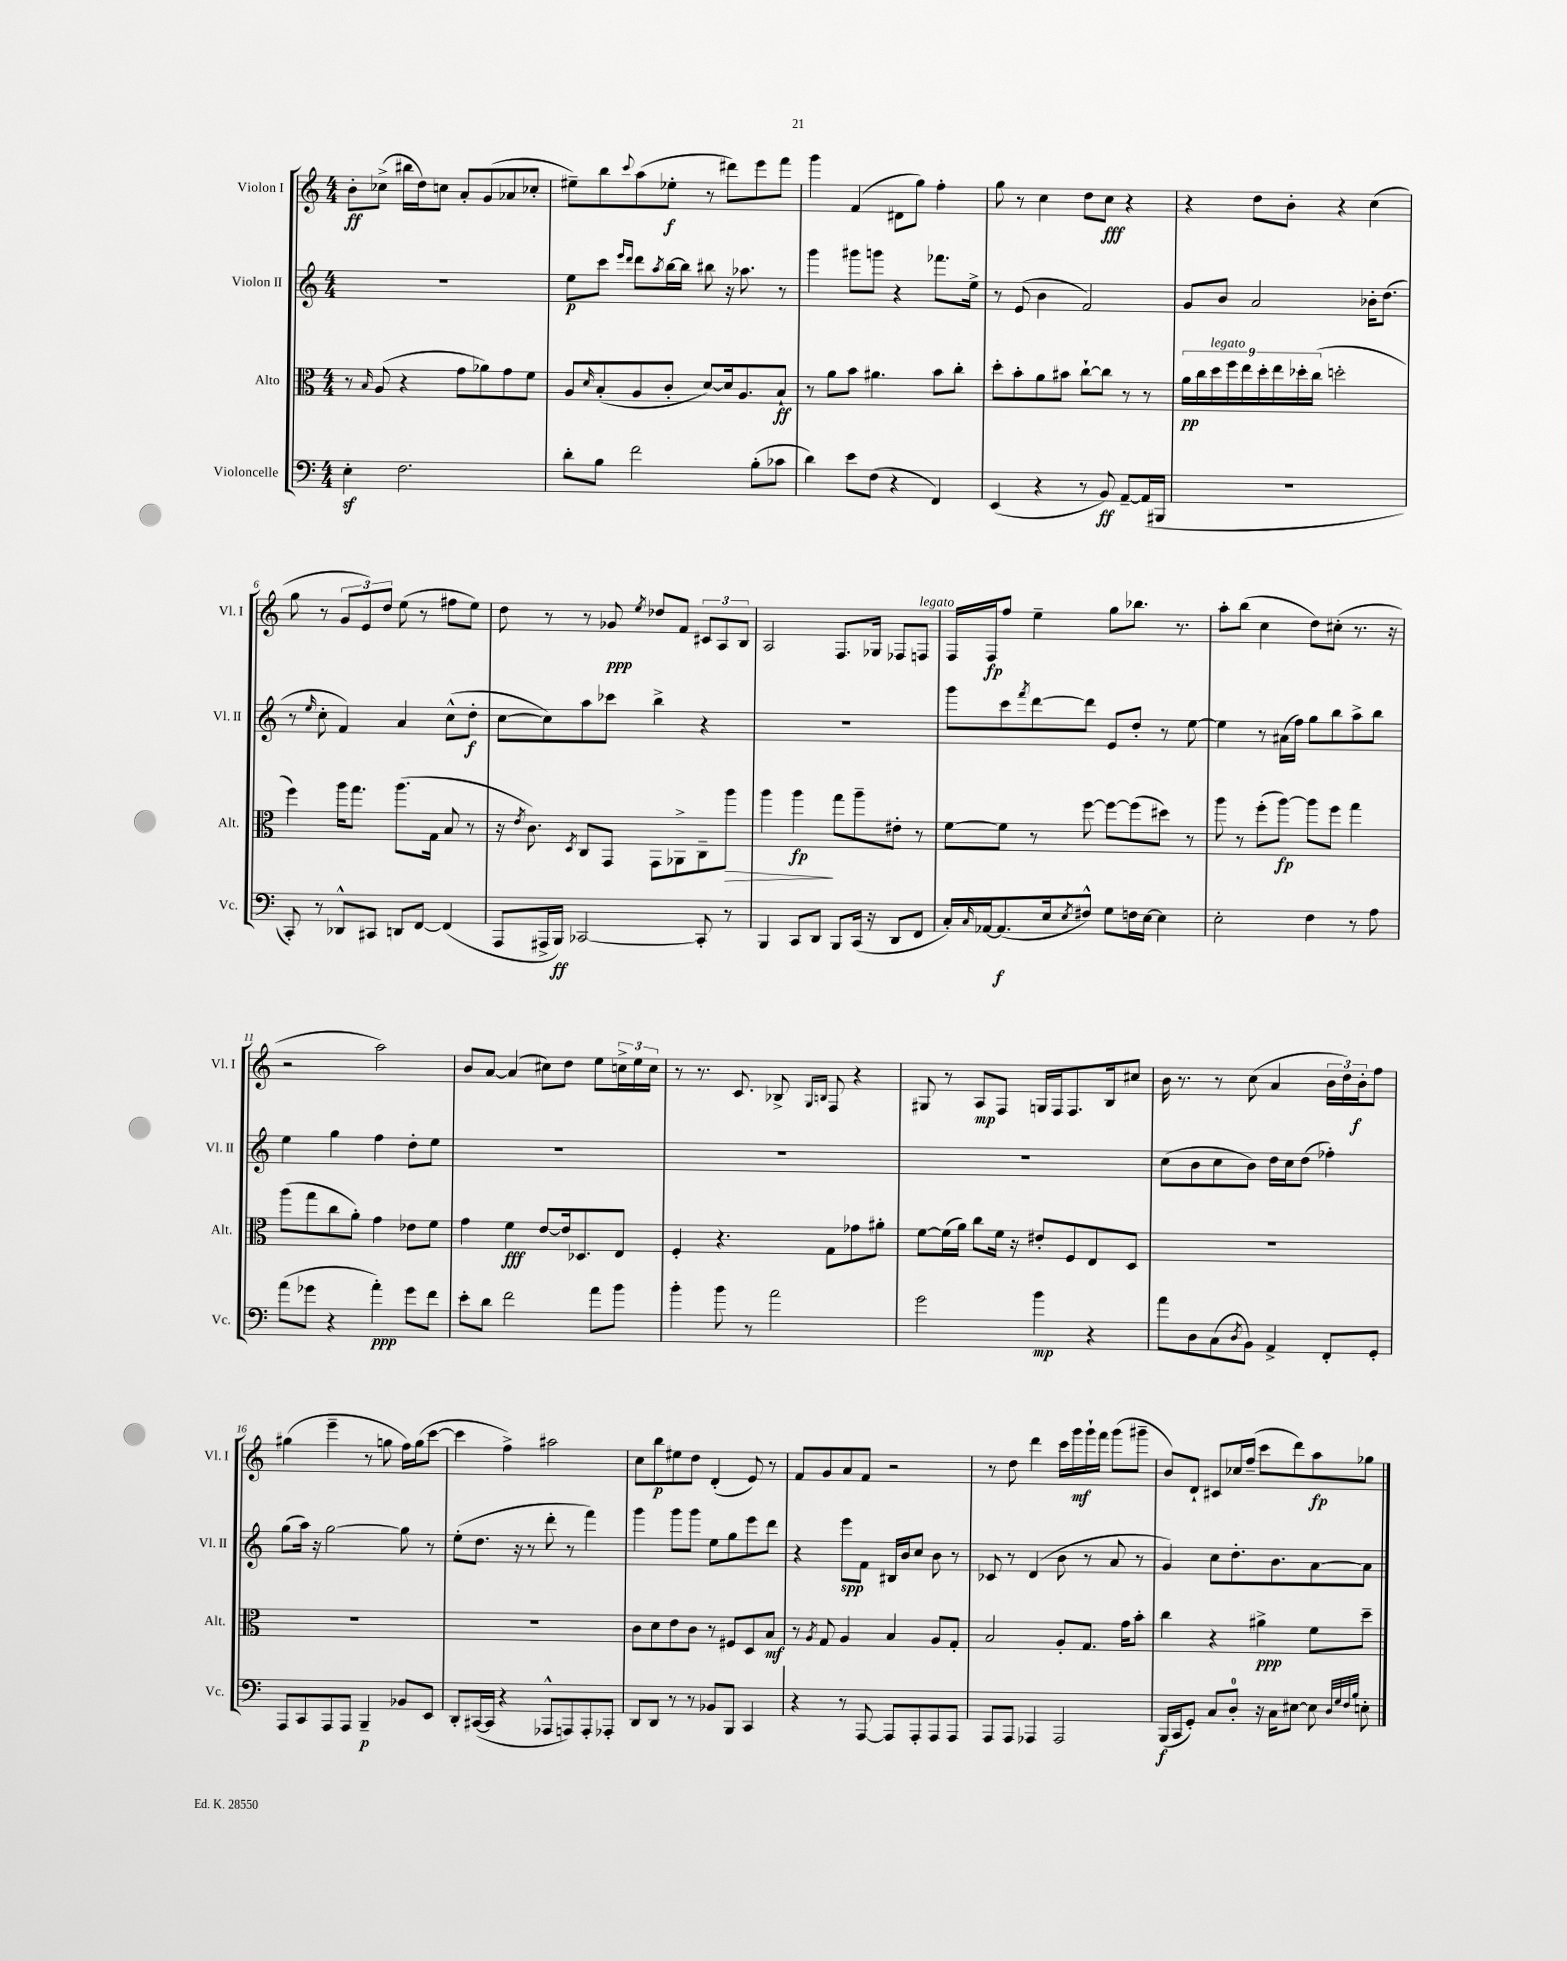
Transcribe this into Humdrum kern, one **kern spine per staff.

**kern	**dynam	**kern	**dynam	**kern	**dynam	**kern	**dynam
*part4	*part4	*part3	*part3	*part2	*part2	*part1	*part1
*staff4	*staff4	*staff3	*staff3	*staff2	*staff2	*staff1	*staff1
*I"Violoncelle	*	*I"Alto	*	*I"Violon II	*	*I"Violon I	*
*I'Vc.	*	*I'Alt.	*	*I'Vl. II	*	*I'Vl. I	*
*clefF4	*	*clefC3	*	*clefG2	*	*clefG2	*
*k[]	*	*k[]	*	*k[]	*	*k[]	*
*M4/4	*	*M4/4	*	*M4/4	*	*M4/4	*
=1	=1	=1	=1	=1	=1	=1	=1
4Ez'\	.	8r	.	1r	.	8b'\L	ff
.	.	16qqB/	.	.	.	.	.
.	.	(8A/	.	.	.	(8cc-X^\J	.
2.F\	.	4r	.	.	.	16bb#X\LL	.
.	.	.	.	.	.	16dd\J)	.
.	.	.	.	.	.	8ccn\J	.
.	.	8g\L	.	.	.	8a'/L	.
.	.	8a-X\)	.	.	.	(8g/	.
.	.	8g\	.	.	.	8a-X/	.
.	.	8f\J	.	.	.	8cc-X'/J	.
=2	=2	=2	=2	=2	=2	=2	=2
8d'\L	.	8A/L	.	8ee\L	p	8ee#X~\L)	.
.	.	16qqd/	.	.	.	.	.
8B\J	.	(8B'/	.	8ccc\J	.	8bb\	.
.	.	.	.	16qqeee/LL	.	.	.
.	.	.	.	16qqddd/JJ	.	8qqccc/	.
2f\	.	8A/	.	8ddd\L	.	(8aa\	.
.	.	.	.	8qaa/	.	.	.
.	.	8c'/J	.	[16bb\L	.	8ee-X'\J	f
.	.	.	.	16bb\JJ]	.	.	.
.	.	[8d/L)	.	8bb#X\	.	8r	.
.	.	16d/k]	.	16r	.	8ddd#X\L)	.
.	.	8.A/	.	8.aa-X\	.	.	.
(8B'\L	.	.	.	.	.	8eee\	.
8c-X\J	.	8B`/J	ff	8r	.	8fff\J	.
=3	=3	=3	=3	=3	=3	=3	=3
4d\)	.	8r	.	4ggg\	.	4ggg\	.
.	.	8a\L	.	.	.	.	.
8e\L	.	8b\J	.	8ggg#X\L	.	(4f/	.
(8F\J	.	4.a#X\	.	8gggn\J	.	.	.
4r	.	.	.	4r	.	8d#X\L	.
.	.	.	.	.	.	8gg\J)	.
4FF/)	.	8b\L	.	8.fff-X\L	.	4ff'\	.
.	.	8cc'\J	.	.	.	.	.
.	.	.	.	16ee^\Jk	.	.	.
=4	=4	=4	=4	=4	=4	=4	=4
(4EE/	.	8dd'\L	.	8r	.	8gg\	.
.	.	8b'\	.	(8e/	.	8r	.
4r	.	8a\	.	4b\	.	4cc\	.
.	.	8b#X\J	.	.	.	.	.
8r	.	[8cc`\L	.	2f/)	.	8dd\L	.
8BB/)	ff	8cc\J]	.	.	.	8cc\J	fff
[8AA~/L	.	8r	.	.	.	4r	.
(16AA/L]	.	8r	.	.	.	.	.
16BBB#X/JJ	.	.	.	.	.	.	.
=5	=5	=5	=5	=5	=5	=5	=5
1r	.	18a\LL	pp	8g/L	.	4r	.
.	.	18cc\	.	.	.	.	.
!	!	!LO:TX:a:i:t=legato	!	!	!	!	!
.	.	18dd\	.	.	.	.	.
.	.	.	.	8b/J	.	.	.
.	.	18ff\	.	.	.	.	.
.	.	18ee\	.	.	.	.	.
.	.	.	.	2a/	.	8dd\L	.
.	.	18dd'\	.	.	.	.	.
.	.	18ee\	.	.	.	.	.
.	.	.	.	.	.	8b'\J	.
.	.	18dd-X'\	.	.	.	.	.
.	.	(18cc\JJ	.	.	.	.	.
.	.	2ddn'\	.	.	.	4r	.
.	.	.	.	16b-X'\KL	.	(4cc\	.
.	.	.	.	(8.dd\J	.	.	.
!!LO:LB:g=z
=6	=6	=6	=6	=6	=6	=6	=6
8CC'/)	.	4ff\)	.	8r	.	8gg\	.
.	.	.	.	16qqee/	.	.	.
8r	.	.	.	8cc'\	.	8r	.
8DD-X^^/L	.	16aa\KL	.	4f/)	.	12g/L	.
.	.	8.gg\J	.	.	.	.	.
.	.	.	.	.	.	12e/)	.
8CC#X/J	.	.	.	.	.	.	.
.	.	.	.	.	.	12dd/J	.
8DDn/L	.	(8.aa\L	.	4a/	.	(8ee\	.
[8FF/J	.	.	.	.	.	8r	.
.	.	16G\Jk	.	.	.	.	.
(4FF/]	.	8B/	.	(8cc^^\L	.	8ff#X\L	.
.	.	8r	.	8dd'\J	f	8ee\J)	.
=7	=7	=7	=7	=7	=7	=7	=7
8AAA/L	.	16r	.	[8cc\L	.	8dd\	.
.	.	8qe/	.	.	.	.	.
.	.	8.c\)	.	.	.	.	.
16AAA#X^/L	.	.	.	8cc\])	.	8r	.
16BBB/JJ)	ff	.	.	.	.	.	.
.	.	8qD/	.	.	.	.	.
[2CC-X/	.	8C/L	.	8aa\	.	8r	.
.	.	8GG/J	.	8ccc-X\J	.	8g-X/	ppp
.	.	.	.	.	.	8qee/	.
.	.	8GG\L	.	4bb^\	.	8dd-X/L	.
.	.	8AA-X^\	.	.	.	8f/J	.
8CC-'/]	.	8C~\	.	4r	.	12c#X/L	.
.	.	.	.	.	.	12A/	.
!	!	!	!LO:HP:b	!	!	!	!
8r	.	8aa\J	>	.	.	.	.
.	.	.	.	.	.	12B/J	.
=8	=8	=8	=8	=8	=8	=8	=8
4BBB/	.	4aa\	.	1r	.	2A/	.
8CC/L	.	4aa\	fp	.	.	.	.
8DD/J	.	.	.	.	.	.	.
8BBB/L	.	8gg\L	]	.	.	8.F/L	.
(16CC/Jk	.	8aa~\	.	.	.	.	.
16r	.	.	.	.	.	16G-X/Jk	.
8DD/L	.	8e#X'\J	.	.	.	8F-X/L	.
!	!	!	!	!	!	!LO:TX:a:i:t=legato	!
8FF/J	.	8r	.	.	.	8Fn/J	.
=9	=9	=9	=9	=9	=9	=9	=9
16C'/LL)	.	[8f\L	.	8ggg\L	.	16F/LL	.
16qqC/	.	.	.	.	.	.	.
[16AA-X/J	.	.	.	.	.	16F/J	fp
(8.AA-/]	f	8f\J]	.	8ccc\	.	8ff/J	.
.	.	.	.	8qfff/	.	.	.
.	.	8r	.	[8ddd\	.	4ee~\	.
16E/k	.	.	.	.	.	.	.
8qE/	.	.	.	.	.	.	.
8F#X^^/J)	.	[8ff\	.	8ddd\J]	.	.	.
8G\L	.	8ff\L_	.	8e/L	.	8gg\L	.
16Fn\L	.	(8ff\]	.	8dd'/J	.	8.bb-X\J	.
[16E\JJ	.	.	.	.	.	.	.
4E\]	.	8dd#X\J)	.	8r	.	.	.
.	.	.	.	.	.	8.r	.
.	.	8r	.	[8ee\	.	.	.
=10	=10	=10	=10	=10	=10	=10	=10
2E'\	.	8aa\	.	4ee\]	.	8aa'\L	.
.	.	8r	.	.	.	(8bb\J	.
.	.	(8ff'\L	.	8r	.	4cc\	.
.	.	[8aa\J)	fp	(16a#X\LL	.	.	.
.	.	.	.	16ff\JJ)	.	.	.
4F\	.	8aa\L]	.	8gg\L	.	8dd\L)	.
.	.	8ff\J	.	8bb\	.	(8cc#X'\J	.
8r	.	4gg\	.	8aa^\	.	8.r	.
8A\	.	.	.	8bb\J	.	.	.
.	.	.	.	.	.	16r	.
!!LO:LB:g=z
=11	=11	=11	=11	=11	=11	=11	=11
(8a\L	.	(8aa\L	.	4ee\	.	2r	.
8g-X\J	.	8gg\	.	.	.	.	.
4r	.	8cc\	.	4gg\	.	.	.
.	.	8a'\J)	.	.	.	.	.
4a'\)	ppp	4g\	.	4ff\	.	2aa\)	.
8g-\L	.	8e-X\L	.	8dd'\L	.	.	.
8f\J	.	8f\J	.	8ee\J	.	.	.
=12	=12	=12	=12	=12	=12	=12	=12
8e'\L	.	4g\	.	1r	.	8b/L	.
8d\J	.	.	.	.	.	[8a/J	.
2f\	.	4f\	fff	.	.	(4a/]	.
.	.	[8e/L	.	.	.	8cc#X\L)	.
.	.	16e/k]	.	.	.	8dd\J	.
.	.	8.D-X/	.	.	.	.	.
8a\L	.	.	.	.	.	8ee\L	.
8b\J	.	8E/J	.	.	.	24ccn^\L	.
.	.	.	.	.	.	24ee\	.
.	.	.	.	.	.	24cc\JJ	.
=13	=13	=13	=13	=13	=13	=13	=13
4b'\	.	4F'/	.	1r	.	8r	.
.	.	.	.	.	.	8.r	.
8b\	.	4.r	.	.	.	.	.
.	.	.	.	.	.	8.c/	.
8r	.	.	.	.	.	.	.
2a\	.	.	.	.	.	8B-X^/	.
.	.	.	.	.	.	16qqG/LL	.
.	.	.	.	.	.	16qqBn/JJ	.
.	.	8G\L	.	.	.	8F/	.
.	.	8g-X\	.	.	.	4r	.
.	.	8a#X'\J	.	.	.	.	.
=14	=14	=14	=14	=14	=14	=14	=14
2g\	.	[8f\L	.	1r	.	8G#X/	.
.	.	(16f\L]	.	.	.	8r	.
.	.	16a\JJ)	.	.	.	.	.
.	.	8cc\L	.	.	.	8A/L	mp
.	.	16f\Jk	.	.	.	8F/J	.
.	.	16r	.	.	.	.	.
4b\	mp	8e#X'/L	.	.	.	16Gn/LL	.
.	.	.	.	.	.	16F/J	.
.	.	8F/	.	.	.	8.F/	.
4r	.	8E/	.	.	.	.	.
.	.	.	.	.	.	16B/k	.
.	.	8D/J	.	.	.	8cc#X/J	.
=15	=15	=15	=15	=15	=15	=15	=15
8a\L	.	1r	.	(8cc\L	.	16b\	.
.	.	.	.	.	.	8.r	.
8D\	.	.	.	8b\	.	.	.
(8C\	.	.	.	8cc\	.	8r	.
8qD/	.	.	.	.	.	.	.
8BB\J)	.	.	.	8b\J)	.	(8cc\	.
4AA^/	.	.	.	16dd\LL	.	4a/	.
.	.	.	.	16cc\J	.	.	.
.	.	.	.	(8dd\J	.	.	.
8FF'/L	.	.	.	4ff-X'\)	.	24b\LL	.
.	.	.	.	.	.	24dd\)	.
.	.	.	.	.	.	24b'\J	f
8GG'/J	.	.	.	.	.	8ff\J	.
!!LO:LB:g=z
=16	=16	=16	=16	=16	=16	=16	=16
8AAA/L	.	1r	.	(8gg\L	.	(4gg#X\	.
8CC/	.	.	.	16aa\Jk)	.	.	.
.	.	.	.	16r	.	.	.
8AAA/	.	.	.	[2gg\	.	4eee~\	.
8AAA/J	.	.	.	.	.	.	.
4BBB~/	p	.	.	.	.	8r	.
.	.	.	.	.	.	8ggn\	.
8BB-X/L	.	.	.	8gg\]	.	16ff\LL)	.
.	.	.	.	.	.	(16gg\J	.
8EE/J	.	.	.	8r	.	[8ccc\J	.
=17	=17	=17	=17	=17	=17	=17	=17
8DD'/L	.	1r	.	(8ee'\L	.	4ccc\]	.
([16CC#X/L	.	.	.	8.dd\J	.	.	.
16CC#/JJ]	.	.	.	.	.	.	.
4r	.	.	.	.	.	4ff^\)	.
.	.	.	.	16r	.	.	.
.	.	.	.	8r	.	.	.
8AAA-X^^/L	.	.	.	8ddd'\	.	2aa#X\	.
8AAAn/)	.	.	.	8r	.	.	.
8AAA'/	.	.	.	4fff\)	.	.	.
8AAA-X'/J	.	.	.	.	.	.	.
=18	=18	=18	=18	=18	=18	=18	=18
8DD/L	.	8c\L	.	4ggg\	.	8cc\L	.
8DD/J	.	8d\	.	.	.	8bb\	p
8r	.	8e\	.	8ggg\L	.	8ee#X\	.
8r	.	8c\J	.	8ggg\J	.	8dd\J	.
8BB-X/L	.	8r	.	8ee\L	.	(4d'/	.
8BBB/J	.	8F#X/L	.	8gg\	.	.	.
4CC/	.	8D/	.	8eee\	.	8e/)	.
.	.	8B/J	mf	8ddd\J	.	8r	.
=19	=19	=19	=19	=19	=19	=19	=19
4r	.	8r	.	4r	.	8f/L	.
.	.	8qA/	.	.	.	.	.
.	.	8G/	.	.	.	8g/	.
8r	.	4A/	.	8eee\L	spp	8a/	.
[8AAA/	.	.	.	8f\J	.	8f/J	.
8AAA/L]	.	4B/	.	16B#X/LL	.	2r	.
.	.	.	.	16b/J	.	.	.
8AAA'/	.	.	.	8cc/J	.	.	.
8AAA/	.	8A/L	.	8b\	.	.	.
8AAA/J	.	8G'/J	.	8r	.	.	.
=20	=20	=20	=20	=20	=20	=20	=20
8AAA/L	.	2B/	.	8c-X/	.	8r	.
8AAA/J	.	.	.	8r	.	8dd\	.
4AAA-X/	.	.	.	(4d/	.	4ddd\	.
2AAA-/	.	8A'/L	.	8b\	.	16ccc\LL	.
.	.	.	.	.	.	16ggg\	mf
.	.	8.G/J	.	8r	.	16ggg`\	.
.	.	.	.	.	.	16fff\JJ	.
.	.	.	.	8a/	.	(8ggg\L	.
.	.	16g\KL	.	.	.	.	.
.	.	8b'\J	.	8r	.	8ggg#X~\J	.
=21	=21	=21	=21	=21	=21	=21	=21
(16BBB/LL	f	4cc\	.	4g/)	.	8b/L)	.
16CC/J	.	.	.	.	.	.	.
8GG'/J)	.	.	.	.	.	8d`/J	.
8C/L	.	4r	.	8cc\L	.	8c#X/L	.
8D'/J	.	.	.	8.dd'\	.	16cc-X/L	.
.	.	.	.	.	.	(16ff~/JJ	.
16r	.	4a#X^\	ppp	.	.	8ccc\L	.
16C\KL	.	.	.	8.b\	.	.	.
[8E#X\J	.	.	.	.	.	8ddd\)	.
8E#\]	.	8f\L	.	[8a\	.	8aa\	fp
32qqD/LLL	.	.	.	.	.	.	.
32qqG/	.	.	.	.	.	.	.
32qqF/	.	.	.	.	.	.	.
32qqB/JJJ	.	.	.	.	.	.	.
8En'\	.	8dd~\J	.	8a\J]	.	8gg-X\J	.
==	==	==	==	==	==	==	==
*-	*-	*-	*-	*-	*-	*-	*-
